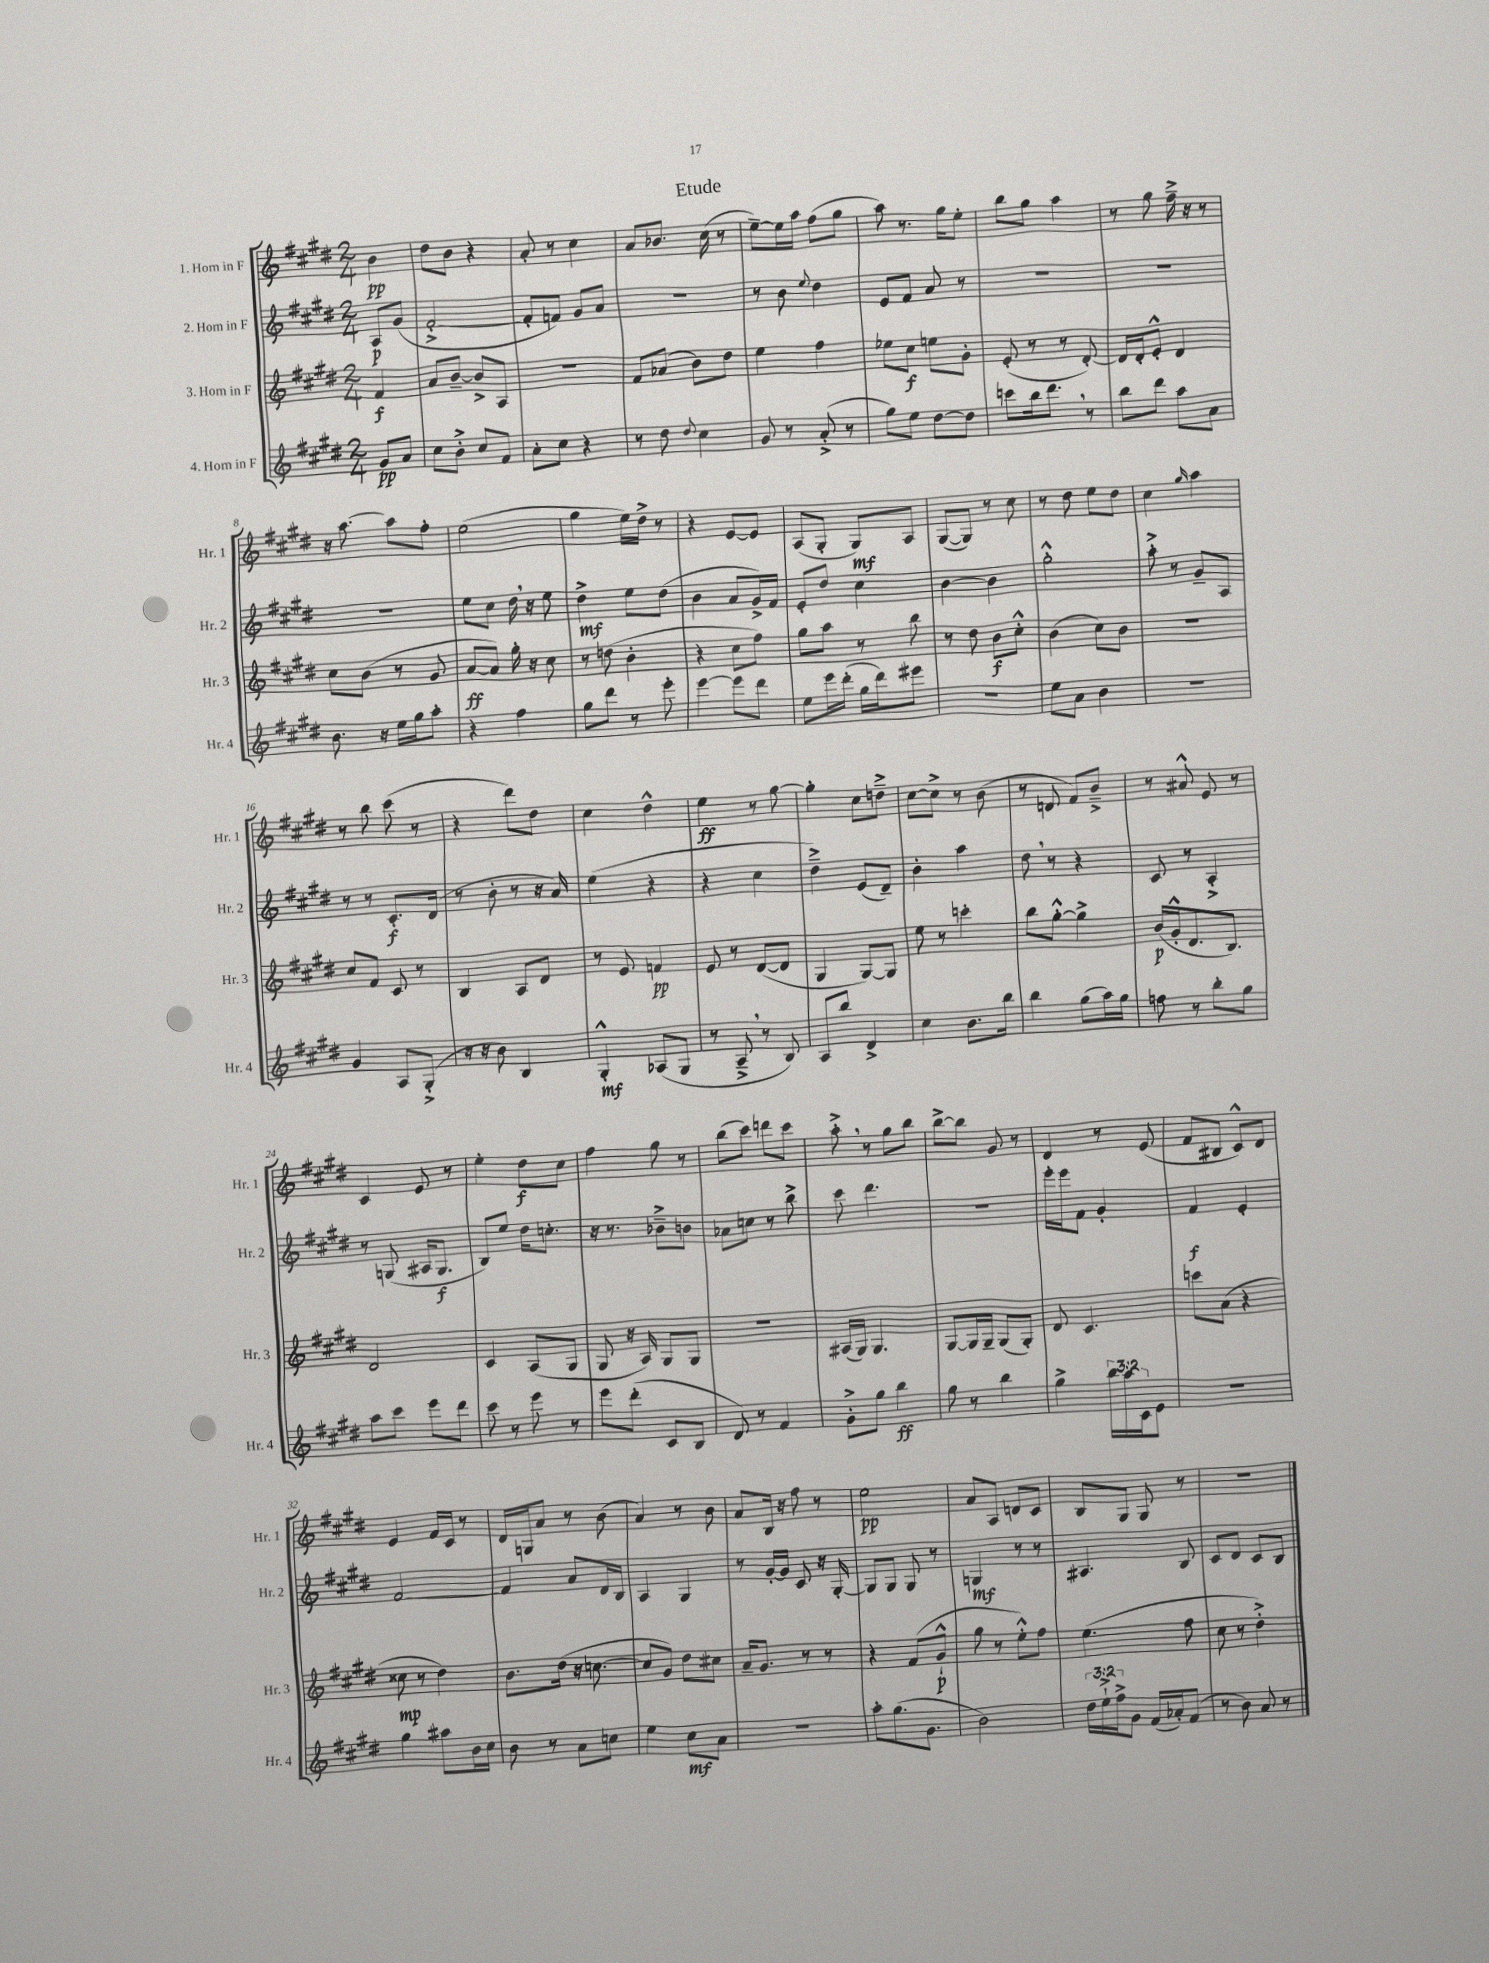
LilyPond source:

\header { title = "Etude" }
<<
\new StaffGroup <<
\new Staff = "s0" \with { instrumentName = "1. Horn in F" shortInstrumentName = "Hr. 1" } {
    \clef treble \key e \major \numericTimeSignature \time 2/4 \partial 4
    b'4\pp |
    dis''8 b'8 r4 |
    a'8-. r8 cis''4 |
    a'8 bes'8. cis''16( r8 |
    e''8~--) e''16 a''16 fis''8( gis''8 |
    a''8) r8. gis''16 e''8-. |
    b''8 gis''8 a''4 |
    r8 gis''8 fis''16---> r16 r8 |
    r16 a''8.~ a''8 fis''8-. |
    e''2( |
    gis''4 e''16) dis''16-> r8 |
    r4 e'8~ e'8 |
    a8( gis8-. gis8\mf) a8 |
    gis8~( gis8) r8 cis''8 |
    r8 dis''8 e''8 dis''8 |
    cis''4 \grace { gis''16 } a''4 |
    r8 b''8 cis'''8( r8 |
    r4 dis'''8) dis''8 |
    cis''4 dis''4-^ |
    e''4\ff r8 gis''8~ |
    gis''4-. cis''8 d''8---> |
    cis''8~ cis''8-> r8 b'8( |
    r8 d'8 fis'8) b'8---> |
    r8 ais'8-^ e'8 r8 |
    cis'4 e'8 r8 |
    e''4-. dis''8\f cis''8 |
    fis''4 gis''8 r8 |
    b''8( cis'''8) d'''8 cis'''8 |
    a''8-.-> \breathe r8 gis''8 b''8 |
    b''8~-> b''8 gis'8 r8 |
    dis'4 r8 e'8( |
    fis'8 bis8 cis'8-^) dis'8 |
    e'4 fis'16 cis'16 r8 |
    dis'16 g16 a'8 r8 b'8( |
    a'4) r8 b'8 |
    a'8 b16 r16 fis''8 r8 |
    e''2\pp |
    a'8 a8 d'8 cis'8 |
    b8 gis8 gis8 r8 |
    r2 \bar "|." |
}
\new Staff = "s1" \with { instrumentName = "2. Horn in F" shortInstrumentName = "Hr. 2" } {
    \clef treble \key e \major \numericTimeSignature \time 2/4 \partial 4
    a8\p gis'8( |
    fis'2~-.-> |
    fis'8-. f'8) gis'8 a'8 |
    R2 |
    r8 b'8 \appoggiatura { e''8 } dis''4 |
    e'8 fis'8 a'8 r8 |
    R2 |
    R2 |
    r2 |
    e''8 cis''8 dis''16 \breathe r16 e''8 |
    dis''4->\mf e''8 dis''8( |
    b'4 a'8 gis'16->) fis'16 |
    e'8-. dis''8 cis''4 |
    b'4~ b'4 |
    gis''2-.-^ |
    a''8-.-> r8 gis'8-- a8 |
    r8 r8 cis'8.-.\f dis'16( |
    r8 b'8-. r8 r16 a'16) |
    e''4( r4 |
    r4 cis''4 |
    dis''4--->) e'8( dis'8--) |
    b'4-. a''4 |
    dis''8 \breathe r8 r4 |
    cis'8 r8 a4-.-> |
    r8 g8( ais16 g8.\f |
    b8) e''8 dis''16 c''8.-. |
    r16 r8. bes'8---> b'8 |
    aes'8 c''8 r8 b''8-> |
    cis'''8 dis'''4. |
    r2 |
    e'''16-. e'''16 fis'8 gis'4-. |
    fis'4\f e'4-. |
    fis'2~ |
    fis'4 a'8 dis'16 b16 |
    a4 gis4 |
    r8 gis'16~-. gis'16 cis'8 r16 gis16~-. |
    gis8 gis8 gis8 r8 |
    g4\mf r8 r8 |
    ais4. b8 |
    cis'8 dis'8 cis'8 b8 \bar "|." |
}
\new Staff = "s2" \with { instrumentName = "3. Horn in F" shortInstrumentName = "Hr. 3" } {
    \clef treble \key e \major \numericTimeSignature \time 2/4 \partial 4
    fis'4\f |
    a'8 b'8~-- b'8-> a8 |
    R2 |
    fis'8 aes'8( b'8) dis''8 |
    e''4 fis''4 |
    ees''8 cis''8\f e''8 gis'8-. |
    e'8-.( r8 r8 dis'8~-.) |
    dis'16 dis'16-. e'8-.-^ dis'4 |
    cis''8 b'8( r8 gis'8 |
    a'8~\ff a'8) gis''16-. r16 cis''8 |
    r8 d''8( b'4-. |
    r4 cis''8 fis''8) |
    gis''8 a''8 r8 b''8 |
    r8 dis''8 b'8\f cis''8-.-^ |
    b'4( cis''8) b'8 |
    R2 |
    cis''8 fis'8 cis'8 r8 |
    b4 a8 dis'8 |
    r8 e'8 f'4\pp |
    e'8 r8 dis'8~( dis'8 |
    gis4 gis8~) gis8 |
    e''8 r8 c'''4-. |
    b''8 gis''8~-.-^ gis''4-> |
    b'16\p( gis'16-.-^ dis'8. b8.) |
    dis'2 |
    cis'4 a8( gis8 |
    gis8 r16 a16) gis8 gis8 |
    R2 |
    ais16( gis16) gis4. |
    gis8~ gis16 gis16-- gis8( gis8-.) |
    dis'8 cis'4. |
    c'''8 a'8( r4 |
    cisis''8\mp r8 dis''4) |
    b'8. dis''16( r16 c''8.~ |
    c''8 gis'8) dis''8 cis''8 |
    a'16-- gis'8. r8 r8 |
    r4 fis'8( gis'8-!-^\p |
    gis''8 r8 e''8-.-^) fis''8 |
    e''4.( fis''8 |
    cis''8 r8 dis''4-.->) \bar "|." |
}
\new Staff = "s3" \with { instrumentName = "4. Horn in F" shortInstrumentName = "Hr. 4" } {
    \clef treble \key e \major \numericTimeSignature \time 2/4 \override Staff.TupletNumber.text = #tuplet-number::calc-fraction-text \partial 4
    gis'8\pp a'8 |
    cis''8 b'8-.-> cis''8 fis'8 |
    a'8-. cis''8 r4 |
    r8 dis''8 \appoggiatura { dis''8 } cis''4 |
    gis'8 r8 a'8-.->( r8 |
    gis''8) e''8 dis''8~ dis''8 |
    c'''8 b''16 dis'''8. \breathe r8 |
    b''8 dis'''8 a''8 a'8 |
    b'8. r16 e''16 gis''16 a''8-. |
    r4 fis''4 |
    gis''8 dis'''8 r8 e'''8-. |
    e'''4~ e'''8 dis'''8 |
    e''8 e'''16 dis'''16-.( gis''16 dis'''16) eis'''8 |
    R2 |
    e''8 a'8 b'4 |
    R2 |
    gis'4 a8 gis8-.->( |
    r16 r16 b'8) b4 |
    gis4-.-^\mf aes8( gis8 |
    r8 a8---> \breathe r8 b8) |
    a8 b''8 dis'4-> |
    cis''4 b'8. b''16 |
    b''4 gis''8( a''16) gis''16 |
    f''8 r8 b''8-. gis''8 |
    a''8 cis'''8 e'''8 dis'''8 |
    cis'''8 r8 e'''8 r8 |
    e'''8 dis'''8-.( cis'8 b8 |
    dis'8) r8 fis'4 |
    gis'8-.-> gis''8 b''4\ff |
    gis''8 r8 b''4 |
    gis''4-> \tuplet 3/2 { b''16 a''16 cis'16 } e'8 |
    R2 |
    gis''4 ais''8 b'16 cis''16 |
    b'8 r8 a'8 c''8 |
    e''4 cis''8\mf a'8 |
    R2 |
    a''8-. gis''8.( gis'8. |
    b'2) |
    \tuplet 3/2 { dis''16 e''16-!-> fis''16-> } gis'8 fis'16( aes'16-.) fis'8( |
    r8 b'8) a'8 r8 \bar "|." |
}
>>
>>
